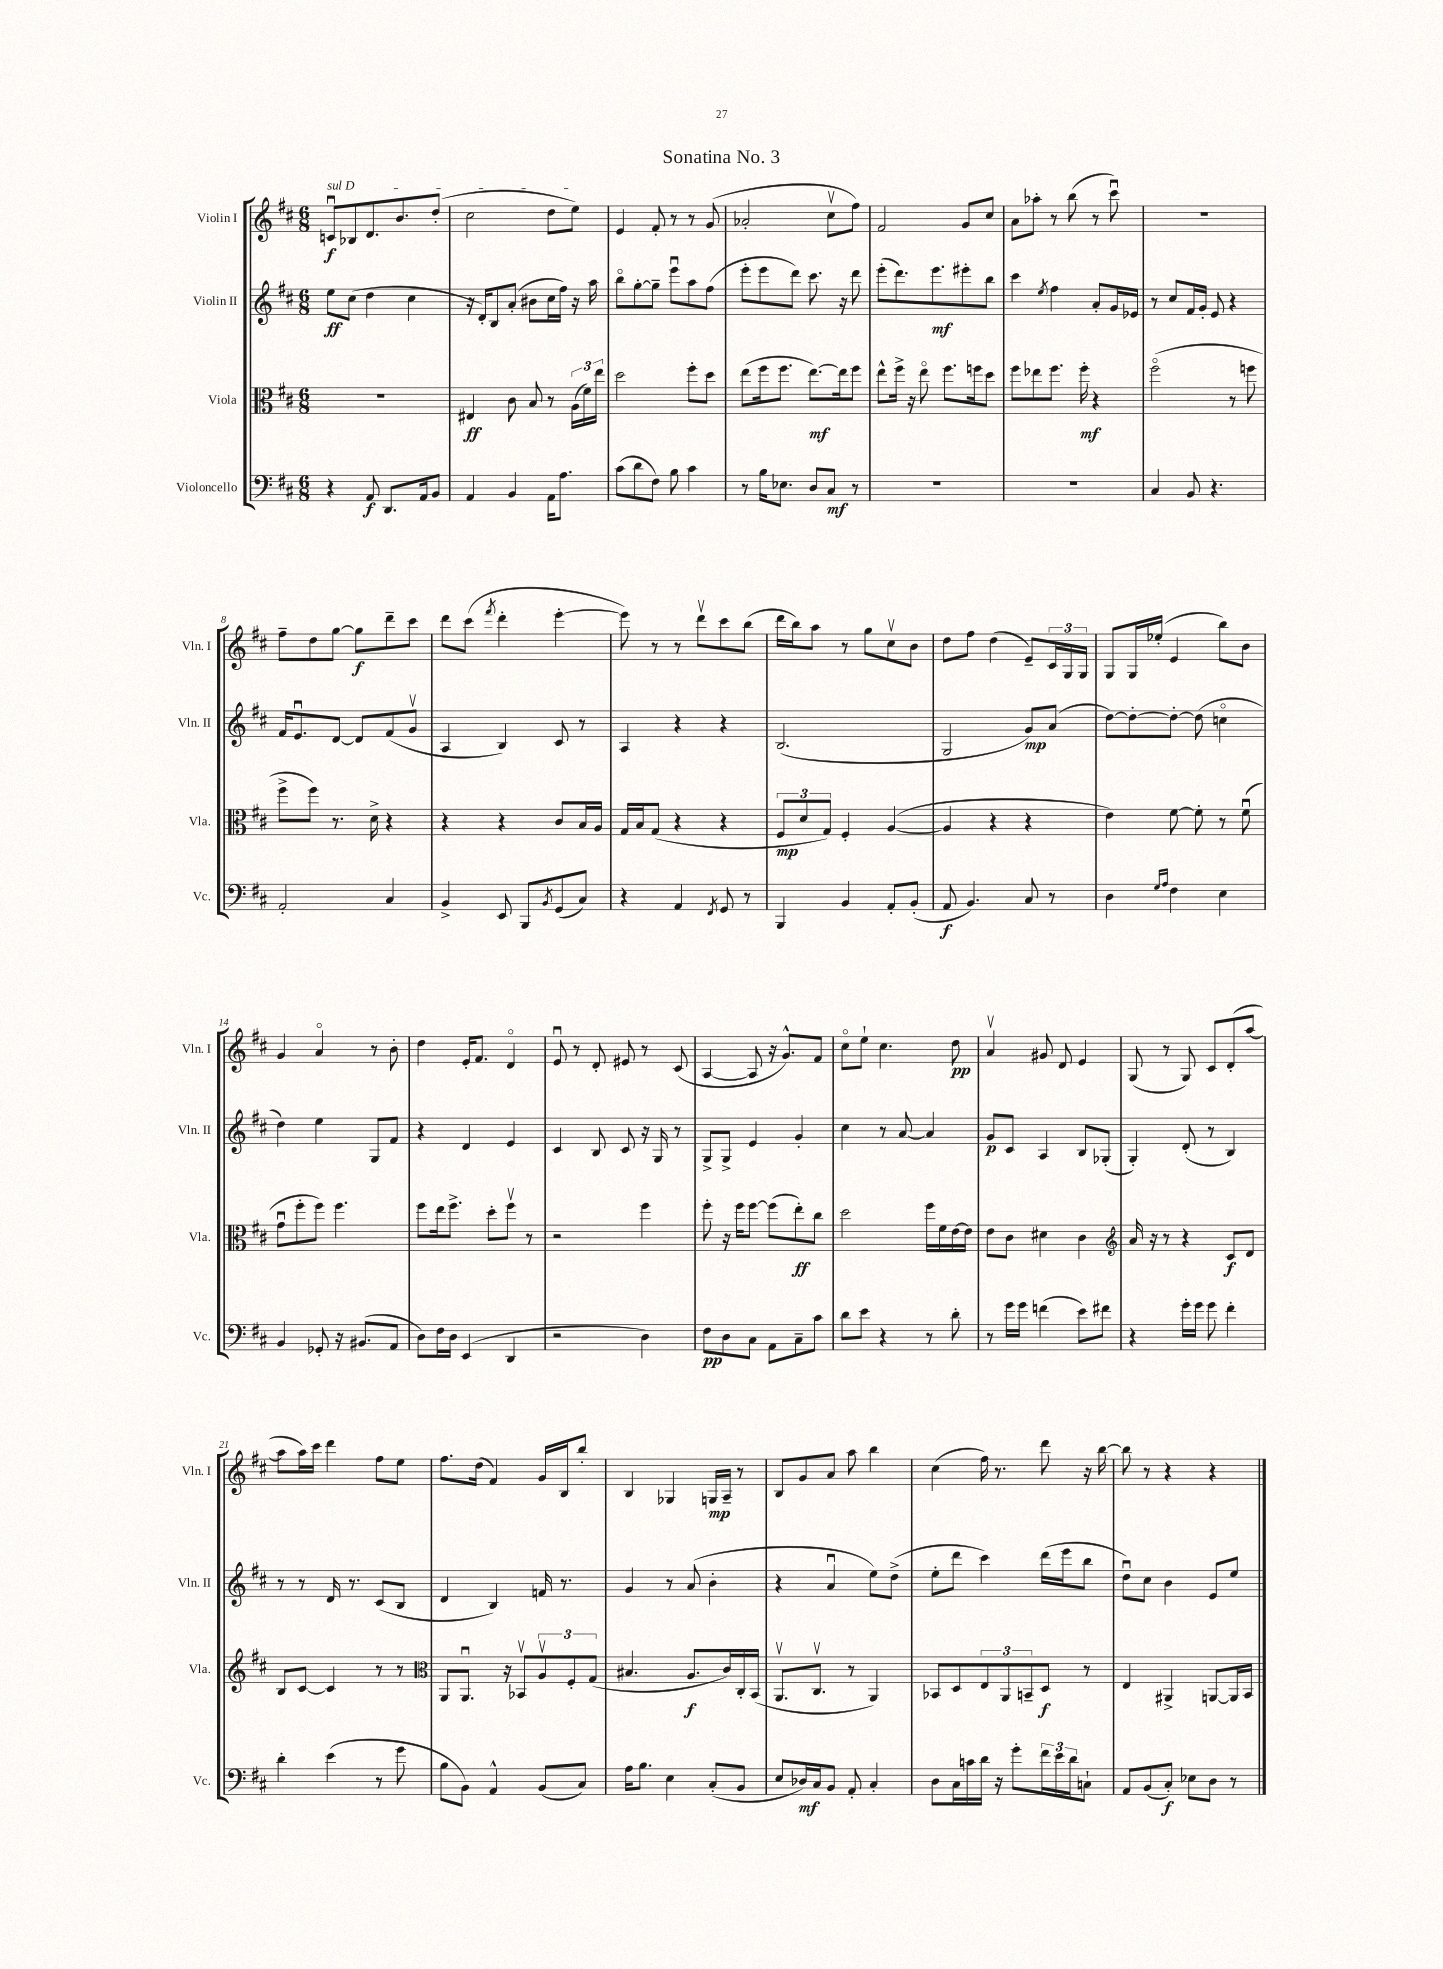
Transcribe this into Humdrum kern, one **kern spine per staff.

**kern	**kern	**kern	**kern
*staff4	*staff3	*staff2	*staff1
*clefF4	*clefC3	*clefG2	*clefG2
*k[f#c#]	*k[f#c#]	*k[f#c#]	*k[f#c#]
*M6/8	*M6/8	*M6/8	*M6/8
4r	2.r	8ee	8cu
.	.	(8cc#	8B-
8AA	.	4dd	8.d
8.DD	.	.	.
.	.	.	8.b
.	.	4cc#	.
16AA	.	.	.
8BB	.	.	(8dd'
=	=	=	=
4AA	4E#	16r	2cc#
.	.	16d')	.
.	.	8B	.
4BB	8c#	(8a'	.
.	8B	8b#	.
16AA	8r	16cc#	8dd
8.A	.	16ff#)	.
.	(24A	16r	8ee)
.	24f#)	.	.
.	.	16aa	.
.	24ee	.	.
=	=	=	=
(8c#	2dd	8bbo	4e
8d	.	[8gg'	.
8F#)	.	8gg~]	8f#'
8B	.	8eeeu	8r
4c#	8ff#'	8aa	8r
.	8dd	(8ff#	(8g
=	=	=	=
8r	(8ee	8eee'	2a-'
16B	16ff#	8eee	.
8.E-	8.ff#	.	.
.	.	8ddd)	.
8D	[8.ee)	8.ccc#	.
8C#	.	.	8cc#v
.	16ee]	16r	.
8r	8ff#	8ddd	8ff#)
=	=	=	=
2.r	8ee^^	(8eee'	2f#
.	16ff#^	8.ddd)	.
.	16r	.	.
.	8eeo	.	.
.	.	8.eee	.
.	8.ff#	.	.
.	.	8eee#'	8g
.	16ff	.	.
.	8dd	8bb	8cc#
=	=	=	=
2.r	8ff#	4ccc#	8a
.	8ee-	.	8aa-'
.	.	8qee	.
.	8.ff#	4ff#	8r
.	.	.	(8bb
.	16ff#'	.	.
.	4r	8a'	8r
.	.	16g	8ccc#u)
.	.	16e-	.
=	=	=	=
4C#	(2ff#o	8r	2.r
.	.	8cc#	.
8BB	.	16f#	.
.	.	16g'	.
4.r	.	8e	.
.	8r	4r	.
.	8ff	.	.
=	=	=	=
2AA'	8ff#^	16f#	8ff#~
.	.	8.eu	.
.	8ff#)	.	8dd
.	8.r	[8d	[8gg
.	.	8d]	8gg]
.	16d^	.	.
4C#	4r	(8f#	8ddd~
.	.	8gv	8ccc#
=	=	=	=
4BB^	4r	4A	8ddd
.	.	.	(8ccc#
.	.	.	8qfff#
8EE	4r	4B)	4ddd'
8BBB	.	.	.
8qBB	.	.	.
(8GG	8c#	8c#	[4eee'
8C#)	16B	8r	.
.	16A	.	.
=	=	=	=
4r	16G	4A	8eee])
.	16B	.	.
.	(8G	.	8r
4AA	4r	4r	8r
.	.	.	8dddv
8qFF#	.	.	.
8GG	4r	4r	8ccc#
8r	.	.	(8bb
=	=	=	=
4BBB	12F#	(2.B	16ddd
.	.	.	16bb)
.	12d	.	.
.	.	.	8aa
.	12G)	.	.
4BB	4F#'	.	8r
.	.	.	8gg
8AA'	([4A	.	8cc#v
(8BB'	.	.	8b
=	=	=	=
8AA	4A]	2G	8dd
4.BB)	.	.	8ff#
.	4r	.	(4dd
8C#	4r	8g)	8e~)
8r	.	(8a	24c#
.	.	.	24G
.	.	.	24G
=	=	=	=
4D	4e)	[8dd)	8G
.	.	8dd'_	16G
.	.	.	(16ee-'
16qqG	.	.	.
16qqA	.	.	.
4F#	[8f#	8dd'_	4e
.	8f#']	(8dd]	.
4E	8r	4cco	8bb)
.	(8f#u	.	8b
=	=	=	=
4BB	8gu	4dd)	4g
.	8ff#'	.	.
8GG-'	8ff#)	4ee	4ao
16r	4.ff#	.	.
(8.BB#	.	.	.
.	.	8G	8r
8AA	.	8f#	8b'
=	=	=	=
8D)	8ff#	4r	4dd
16F#	16ee	.	.
16D	8.ff#^	.	.
(4EE	.	4d	16e'
.	.	.	8.f#
.	8dd'	.	.
4DD	8ff#v	4e	4do
.	8r	.	.
=	=	=	=
2r	2r	4c#	8eu
.	.	.	8r
.	.	8B	8d'
.	.	8c#	8e#
4D)	4ff#	16r	8r
.	.	16G	.
.	.	8r	(8c#
=	=	=	=
8F#	8ff#'	8G^	[4A
8D	16r	8G^	.
.	16ff#	.	.
8C#	[8ff#	4e	8A]
8AA	(8ff#]	.	16r
.	.	.	8.g^^)
8C#~	8ee')	4g'	.
8c#	8cc#	.	8f#
=	=	=	=
8d	2dd	4cc#	8cc#o
8e	.	.	8ee`
4r	.	8r	4.cc#
.	.	[8a	.
8r	16ff#	4a]	.
.	16f#	.	.
8d'	[16e	.	8dd
.	16e]	.	.
=	=	=	=
8r	8e	8g	4av
16g	8c#	8c#	.
16g	.	.	.
(4f	4d#	4A	8g#
.	.	.	8d
8e)	4c#	8B	4e
8f#	.	(8G-'	.
=	=	=	=
*	*clefG2	*	*
4r	16a	4G')	(8G
.	16r	.	.
.	8r	.	8r
16g'	4r	(8d'	8G)
16g	.	.	.
8g	.	8r	8c#
4f#'	8c#	4B)	(8d'
.	8d	.	[8aa
=	=	=	=
4d'	8B	8r	8aa]
.	[8c#	8r	16aa)
.	.	.	16ccc#
(4e	4c#]	16d	4ddd
.	.	8.r	.
8r	8r	(8c#	8ff#
8g	8r	8B	8ee
=	=	=	=
*	*clefC3	*	*
8B	8AA	4d	8.ff#
8BB)	8.AAu	.	.
.	.	.	(16dd
4AA^^	.	4B)	4f#)
.	16r	.	.
.	8BB-v	.	.
(8BB	12Av	16f	16g
.	.	8.r	16B
.	12F#'	.	.
8C#)	.	.	8bb'
.	(12G	.	.
=	=	=	=
16A	4.B#	4g	4B
8.B	.	.	.
4E	.	8r	4G-
.	8.A	(8a	.
(8C#'	.	4b'	16G
.	16c#)	.	16A~
8BB	16C#'	.	8r
.	(16BB	.	.
=	=	=	=
8E	8.AAv	4r	8B
16D-)	.	.	8g
16C#	8.C#v	.	.
8BB	.	4au	8a
8AA'	8r	.	8aa
4C#'	4AA)	8ee)	4bb
.	.	(8dd^	.
=	=	=	=
8D	8BB-	8ee'	(4cc#
16C#	8D	8ddd	.
16c	.	.	.
16d	12E	4ccc#)	16ff#)
16r	.	.	8.r
.	12AA	.	.
8g'	.	.	.
.	12BB~	.	.
24f#	8D	(16ddd	8ddd
24e	.	.	.
.	.	16eee	.
24d	.	.	.
8C`	8r	8bb	16r
.	.	.	[16bb
=	=	=	=
8AA	4E	8ddu)	8bb]
(8BB	.	8cc#	8r
8C#')	4AA#^	4b	4r
8E-	.	.	.
8D	[8AA	8e	4r
8r	16AA]	8ee	.
.	16BB	.	.
==	==	==	==
*-	*-	*-	*-
